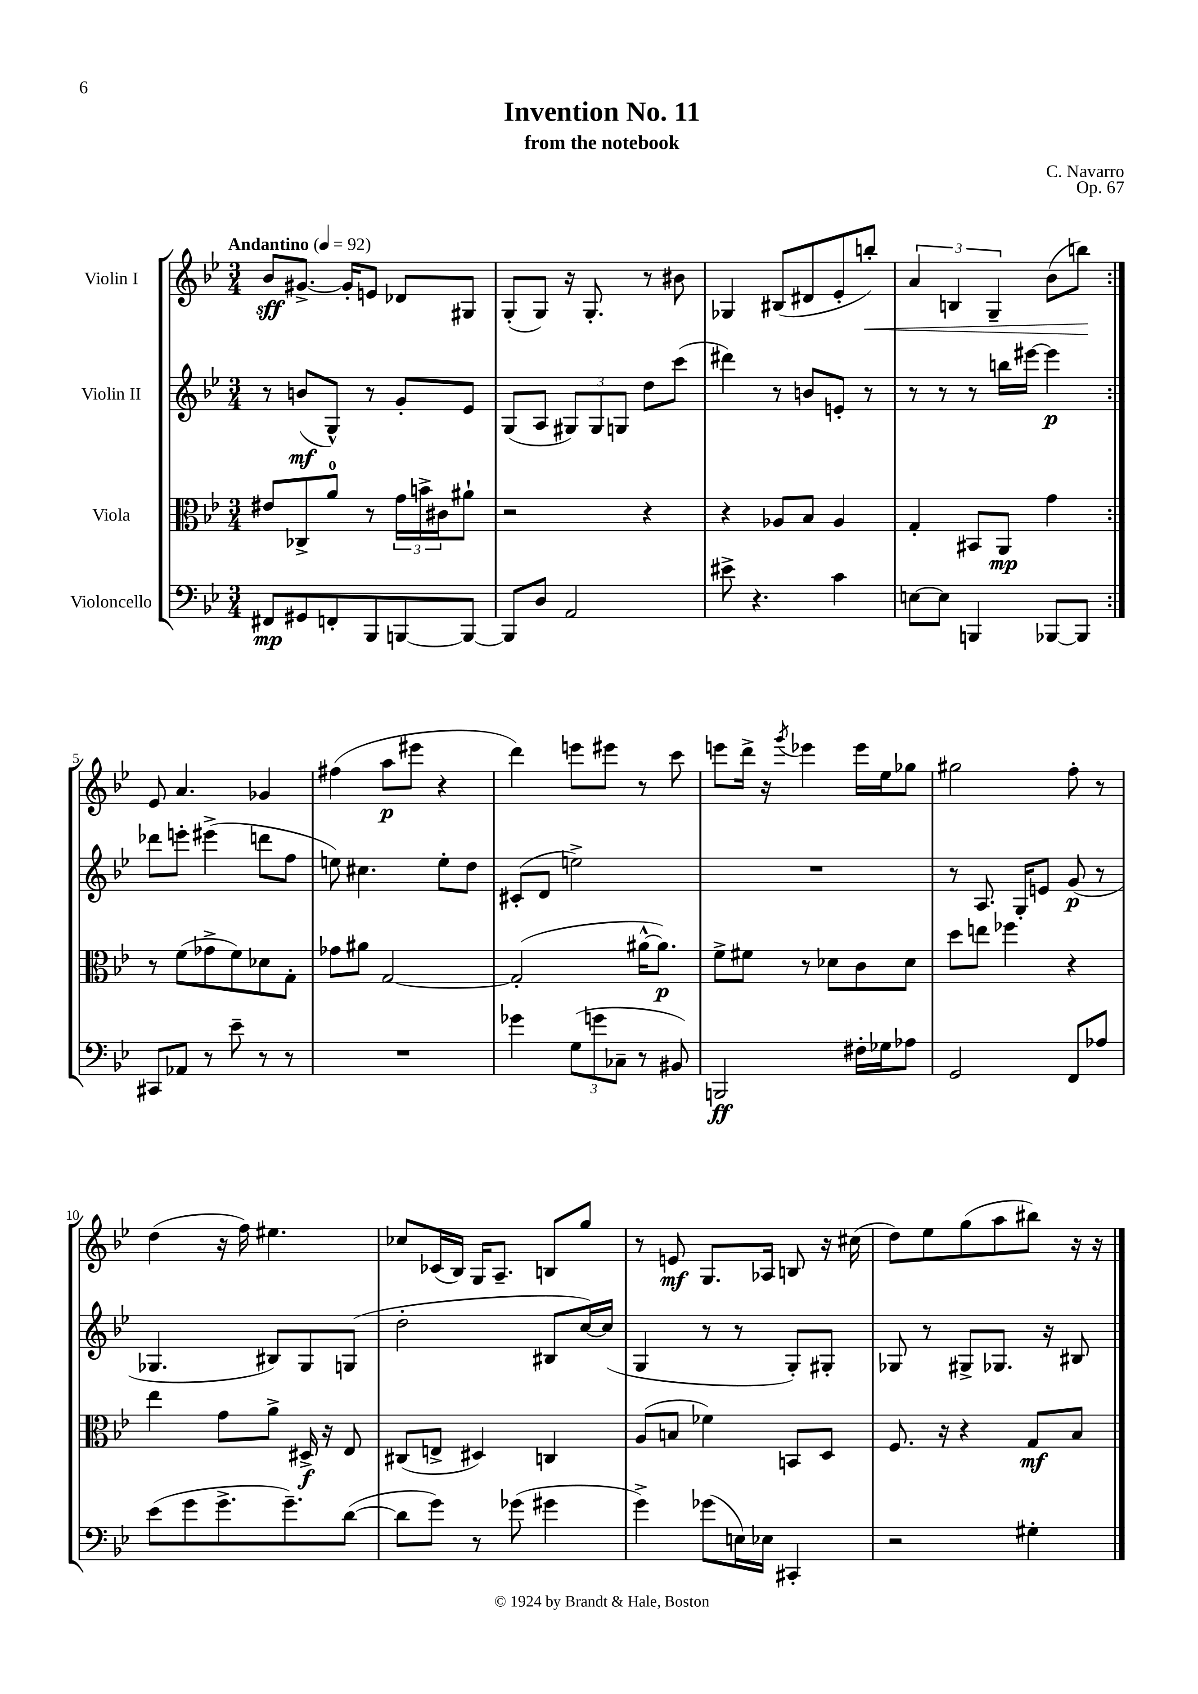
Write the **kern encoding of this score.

**kern	**kern	**kern	**kern
*staff4	*staff3	*staff2	*staff1
*clefF4	*clefC3	*clefG2	*clefG2
*k[b-e-]	*k[b-e-]	*k[b-e-]	*k[b-e-]
*M3/4	*M3/4	*M3/4	*M3/4
*MM92	*MM92	*MM92	*MM92
8FF#	8e#	8r	8b-
8GG#	8C-^	(8b	[8.g#^
8FF'	8a	8G^^)	.
.	.	.	16g#']
8BBB-	8r	8r	8e
[8BBB	24g	8g'	8d-
.	24b^	.	.
.	24c#	.	.
8BBB_	8a#`	8e-	8G#
=	=	=	=
8BBB]	2r	(8G	(8G'
8D	.	8A	8G)
2AA	.	12G#)	16r
.	.	.	8.G'
.	.	12G#	.
.	.	12G	.
.	4r	8dd	8r
.	.	(8ccc	8b#
=	=	=	=
8e#^	4r	4ddd#)	4G-
4.r	.	.	.
.	8A-	8r	(8B#
.	8B-	8b	8d#
4c	4A-	8e'	8e-'
.	.	8r	8bb')
=	=	=	=
[8E	4G'	8r	6a
8E]	.	8r	.
.	.	.	6B
4BBB	8BB#	8r	.
.	.	.	6G~
.	8AA	16bb	.
.	.	[16eee#	.
[8BBB-	4g	4eee#]	(8b-
8BBB-]	.	.	8bb)
=:|!	=:|!	=:|!	=:|!
8CC#	8r	8ddd-	8e-
8AA-	(8f	8eee'	4.a
8r	8g-^	(4eee#^	.
8e-~	8f)	.	.
8r	8d-	8ddd	4g-
8r	8G'	8ff	.
=	=	=	=
2.r	8g-	8ee)	(4ff#
.	8a#	4.cc#	.
.	[2G	.	8aa
.	.	.	8eee#
.	.	8ee'	4r
.	.	8dd	.
=	=	=	=
4g-	(2G']	(8c#'	4ddd)
.	.	8d	.
(12G	.	2ee^)	8eee
12g	.	.	.
.	.	.	8eee#
12C-~	.	.	.
8r	[16a#^^	.	8r
.	8.a#])	.	.
8BB#)	.	.	8ccc
=	=	=	=
2BBB	8f^	2.r	8eee
.	8f#	.	16ddd^
.	.	.	16r
.	.	.	8qggg
.	8r	.	4eee-
.	8d-	.	.
16F#'	8c	.	16eee-
16G-	.	.	16ee-
8A-	8d-	.	8gg-
=	=	=	=
2GG	8dd	8r	2gg#
.	8ee	8.A	.
.	4ff-	.	.
.	.	16G'	.
.	.	8e	.
8FF	4r	(8g	8ff'
8A-	.	8r	8r
=	=	=	=
(8e-	4ee-	4.G-	(4dd
8g	.	.	.
8.g^	8g	.	16r
.	.	.	16ff)
.	8a^	8B#)	4.ee#
8.g~)	.	.	.
.	16D#^	8G-	.
.	16r	.	.
([8d	8E-	(8G	.
=	=	=	=
8d]	(8C#	2dd'	8cc-
8g)	8E^	.	(16c-
.	.	.	16B-)
8r	4D#)	.	16G
.	.	.	8.A~
(8g-	.	.	.
4g#	4C	8B#	8B
.	.	[16cc)	8gg
.	.	(16cc]	.
=	=	=	=
4g^)	(8A	4G	8r
.	8B	.	8e
(8g-	4f-)	8r	8.G
16E)	.	8r	.
16E-	.	.	16A-
4CC#'	8BB	8G')	8B
.	8D	8G#'	16r
.	.	.	(16cc#
=	=	=	=
2r	8.F	8G-	8dd)
.	.	8r	8ee-
.	16r	.	.
.	4r	8G#^	(8gg
.	.	8.G-	8aa
4G#'	8G	.	8bb#)
.	.	16r	.
.	8B-	8B#	16r
.	.	.	16r
==	==	==	==
*-	*-	*-	*-
